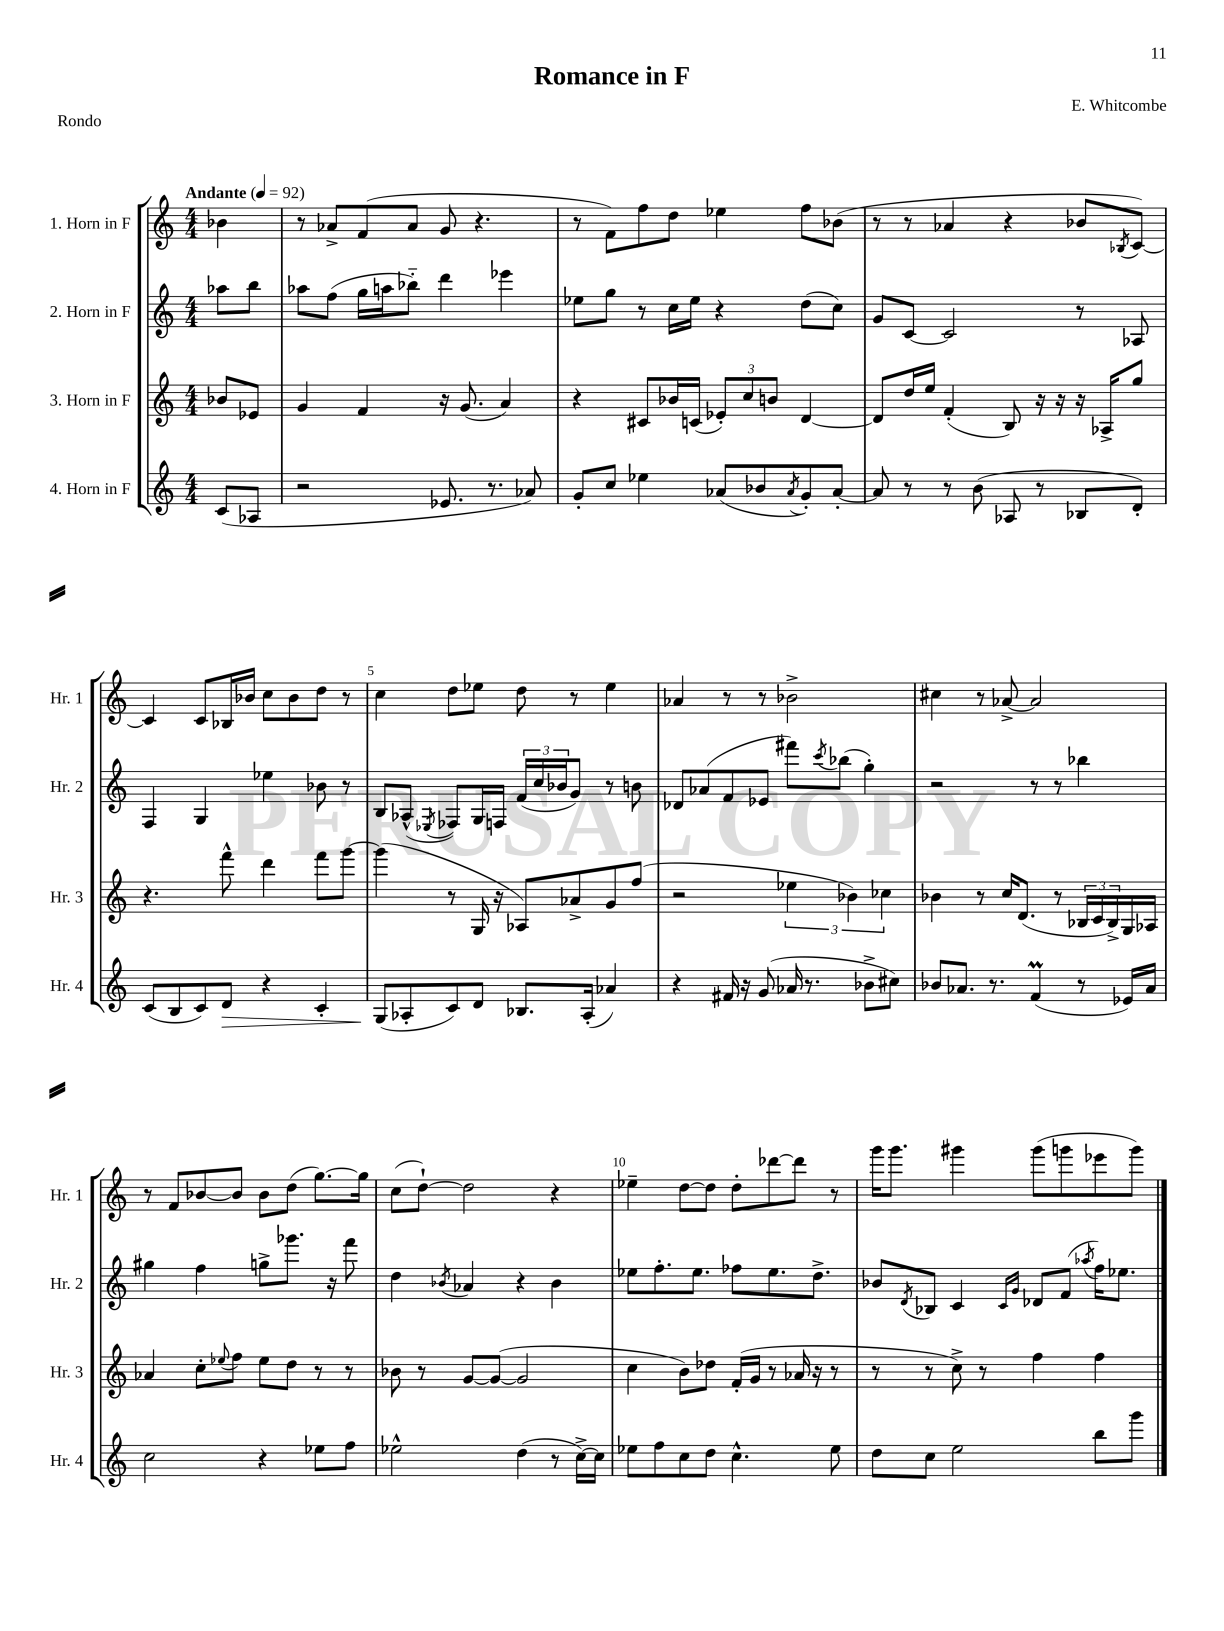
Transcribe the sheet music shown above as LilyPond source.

\header { title = "Romance in F" composer = "E. Whitcombe" piece = "Rondo" }
<<
\new StaffGroup <<
\new Staff = "s0" \with { instrumentName = "1. Horn in F" shortInstrumentName = "Hr. 1" } {
    \clef treble \key c \major \numericTimeSignature \time 4/4 \partial 4 \tempo "Andante" 4 = 92
    bes'4 |
    r8 aes'8-> f'8( aes'8 g'8 r4. |
    r8 f'8) f''8 d''8 ees''4 f''8 bes'8( |
    r8 r8 aes'4 r4 bes'8 \acciaccatura { bes8 } c'8~) |
    c'4 c'8 bes16 bes'16 c''8 bes'8 d''8 r8 |
    c''4 d''8 ees''8 d''8 r8 ees''4 |
    aes'4 r8 r8 bes'2-> |
    cis''4 r8 aes'8~-> aes'2 |
    r8 f'8 bes'8~ bes'8 bes'8 d''8( g''8.~) g''16 |
    c''8( d''8~-!) d''2 r4 |
    ees''4-- d''8~ d''8 d''8-. des'''8~ des'''8 r8 |
    g'''16 g'''8. gis'''4 gis'''8( g'''8 ees'''8 g'''8) \bar "|." |
}
\new Staff = "s1" \with { instrumentName = "2. Horn in F" shortInstrumentName = "Hr. 2" } {
    \clef treble \key c \major \numericTimeSignature \time 4/4 \partial 4
    aes''8 b''8 |
    aes''8 f''8( g''16 a''16 bes''8-_) d'''4 ees'''4 |
    ees''8 g''8 r8 c''16 ees''16 r4 d''8( c''8) |
    g'8 c'8~ c'2 r8 aes8 |
    f4 g4 ees''4 bes'8 r8 |
    b8 aes8-^( \acciaccatura { ees8 } fes8) g16 f16 \tuplet 3/2 { f'16( c''16 bes'16 } g'8) r8 b'8 |
    des'8 aes'8( f'8 ees'8 fis'''8) \acciaccatura { c'''8 } bes''8( g''4-.) |
    r2 r8 r8 bes''4 |
    gis''4 f''4 g''8-> ges'''8. r16 f'''8 |
    d''4 \acciaccatura { bes'8 } aes'4 r4 bes'4 |
    ees''8 f''8.-. ees''8. fes''8 ees''8. d''8.-> |
    bes'8 \acciaccatura { d'8 } bes8 c'4 \grace { c'16 g'16 } des'8 f'8( \acciaccatura { aes''8 } f''16) ees''8. \bar "|." |
}
\new Staff = "s2" \with { instrumentName = "3. Horn in F" shortInstrumentName = "Hr. 3" } {
    \clef treble \key c \major \numericTimeSignature \time 4/4 \partial 4
    bes'8 ees'8 |
    g'4 f'4 r16 g'8.( a'4) |
    r4 cis'8 bes'16 c'16( \tuplet 3/2 { ees'8-.) c''8 b'8 } d'4~ |
    d'8 d''16 e''16 f'4-.( b8) r16 r16 r16 aes16-> g''8 |
    r4. f'''8-^ d'''4 f'''8 g'''8~ |
    g'''4( r8 g16 r16 aes8) aes'8-> g'8 f''8( |
    r2 \tuplet 3/2 { ees''4 bes'4) ces''4 } |
    bes'4 r8 c''16 d'8.( r8 \tuplet 3/2 { bes16 c'16 bes16->) } g16 aes16 |
    aes'4 c''8-. \appoggiatura { ees''8 } f''8 ees''8 d''8 r8 r8 |
    bes'8 r8 g'8~ g'8~( g'2 |
    c''4 b'8) des''8 f'16-.( g'16 r8 aes'16 r16 r8 |
    r8 r8 c''8->) r8 f''4 f''4 \bar "|." |
}
\new Staff = "s3" \with { instrumentName = "4. Horn in F" shortInstrumentName = "Hr. 4" } {
    \clef treble \key c \major \numericTimeSignature \time 4/4 \partial 4
    c'8( aes8 |
    r2 ees'8. r8. aes'8) |
    g'8-. c''8 ees''4 aes'8( bes'8 \acciaccatura { aes'8 } g'8-.) aes'8~-. |
    aes'8 r8 r8 b'8( aes8 r8 bes8 d'8-.) |
    c'8( b8 c'8) d'8\> r4 c'4-. |
    g8\!( aes8-. c'8) d'8 bes8. aes16-.( aes'4) |
    r4 fis'16 r16 g'8( aes'16 r8. bes'8-> cis''8) |
    bes'8 aes'8. r8. f'4\prall( r8 ees'16) aes'16 |
    c''2 r4 ees''8 f''8 |
    ees''2-^ d''4( r8 c''16~->) c''16 |
    ees''8 f''8 c''8 d''8 c''4.-^ ees''8 |
    d''8 c''8 e''2 b''8 g'''8 \bar "|." |
}
>>
>>
\layout { \context { \Score \override BarNumber.break-visibility = ##(#f #t #t) barNumberVisibility = #(every-nth-bar-number-visible 5) } }
